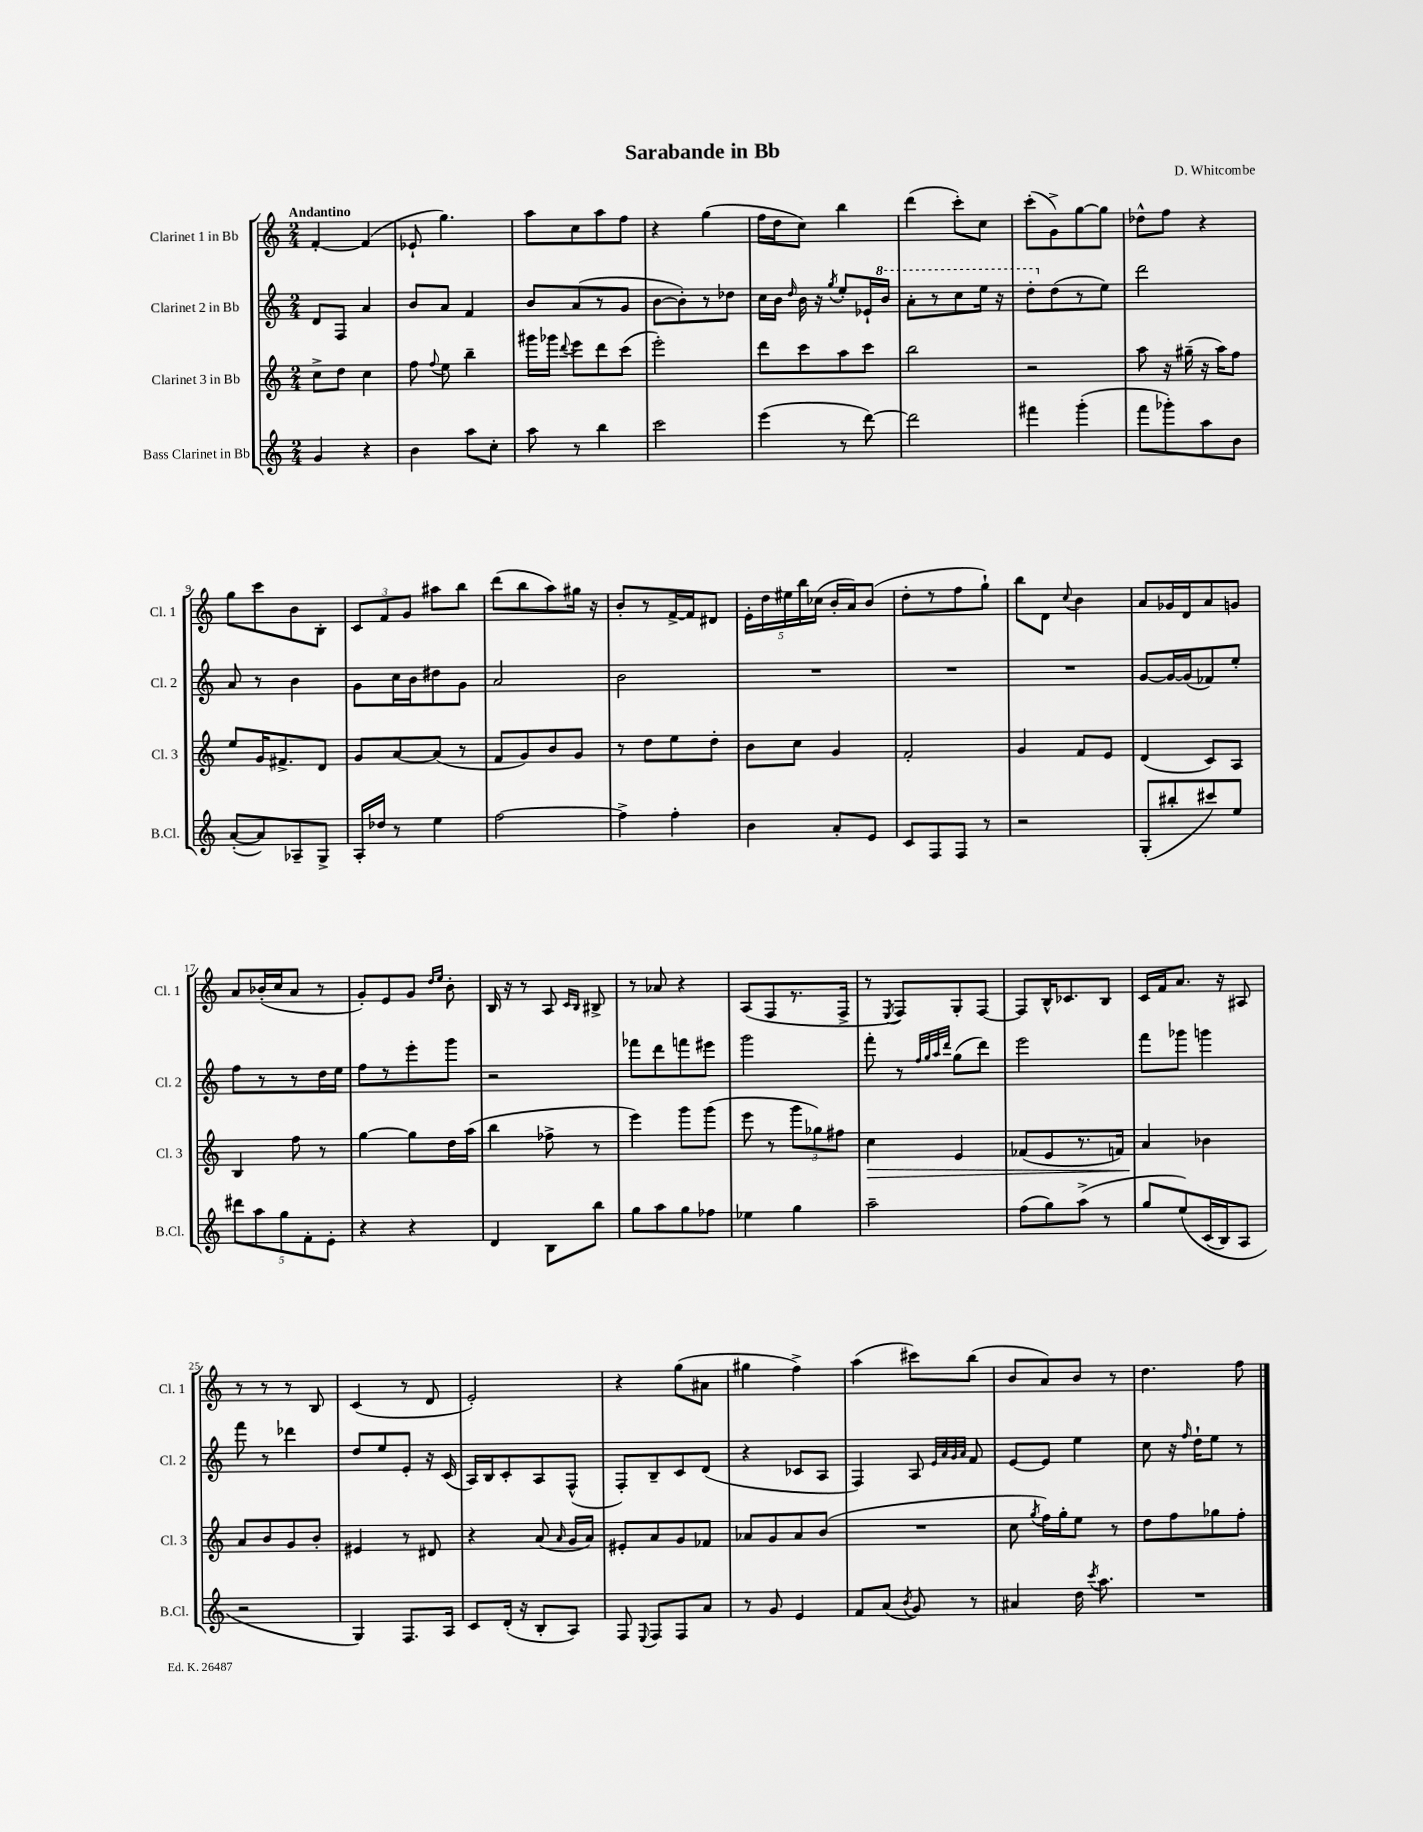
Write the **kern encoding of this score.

**kern	**kern	**dynam	**kern	**kern
*part4	*part3	*part3	*part2	*part1
*staff4	*staff3	*staff3	*staff2	*staff1
*I"Bass Clarinet in Bb	*I"Clarinet 3 in Bb	*	*I"Clarinet 2 in Bb	*I"Clarinet 1 in Bb
*I'B.Cl.	*I'Cl. 3	*	*I'Cl. 2	*I'Cl. 1
*clefG2	*clefG2	*	*clefG2	*clefG2
*k[]	*k[]	*	*k[]	*k[]
*M2/4	*M2/4	*	*M2/4	*M2/4
=1	=1	=1	=1	=1
!	!	!	!	!LO:TX:a:B:t=Andantino
4g/	8cc^\L	.	8d/L	[4f'/
.	8dd\J	.	8F/J	.
4r	4cc\	.	4a/	(4f/]
=2	=2	=2	=2	=2
4b\	8ff\	.	8b/L	8e-X`/
.	8qqff/	.	.	.
.	8ee\	.	8a/J	4.gg\)
8aa\L	4bb~\	.	4f/	.
8cc'\J	.	.	.	.
=3	=3	=3	=3	=3
8aa\	16ggg#X\LL	.	8b/L	8aa\L
.	16ggg-X\JJ	.	.	.
.	8qqddd/	.	.	.
8r	8eee\L	.	(8a/	8cc\
4bb\	8ddd\	.	8r	8aa\
.	(8ccc\J	.	8g/J	8ff\J
=4	=4	=4	=4	=4
2ccc\	2eee'\)	.	[8b\L	4r
.	.	.	8b'\])	.
.	.	.	8r	(4gg\
.	.	.	8dd-X\J	.
=5	=5	=5	=5	=5
(4eee\	8ddd\L	.	16cc\LL	16ff\LL
.	.	.	16b\JJ	16dd\J
.	.	.	16qqdd/	.
.	8ccc\	.	16b\	8cc\J)
.	.	.	16r	.
.	.	.	8qgg/	.
8r	8aa\	.	8ee'/L	4bb\
[8ddd\)	8ccc\J	.	16e-X`/L	.
*	*	*	*8va	*
.	.	.	16bb/JJ	.
=6	=6	=6	=6	=6
2ddd\]	2bb\	.	8aa'\L	(4ddd\
.	.	.	8r	.
.	.	.	8ccc\	8ccc'\L)
.	.	.	16eee\Jk	8cc\J
.	.	.	16r	.
=7	=7	=7	=7	=7
4fff#X\	2r	.	8ddd'\L	(8ccc'\L
*	*	*	*X8va	*
.	.	.	(8dd\	8g^\)
(4ggg'\	.	.	8r	[8gg\
.	.	.	8ee\J)	8gg\J]
=8	=8	=8	=8	=8
8fff\L	8aa\	.	2ddd\	8dd-X^^\L
8ggg-X'\)	16r	.	.	8ff\J
.	(16gg#X~\	.	.	.
8aa\	16r	.	.	4r
.	16aa\KL)	.	.	.
8b\J	8ff\J	.	.	.
!!LO:LB:g=z
=9	=9	=9	=9	=9
([8a'/L	8ee/L	.	8a/	8gg\L
8a/])	16g/K	.	8r	8ccc\
.	8.f#X^/	.	.	.
8A-X~/	.	.	4b\	8b\
8G^/J	8d/J	.	.	8B'\J
=10	=10	=10	=10	=10
16A'/LL	8g/L	.	8g\L	12c/L
16dd-X/JJ	.	.	.	.
.	.	.	.	12f/
8r	[8a/	.	16cc\L	.
.	.	.	.	12g/J
.	.	.	16b\J	.
4ee\	(8a/J]	.	8dd#X\	8aa#X\L
.	8r	.	8g\J	8bb\J
=11	=11	=11	=11	=11
[2ff\	8f/L	.	2a/	(8ddd\L
.	8g/)	.	.	8bb\
.	8b/	.	.	8aa\)
.	8g/J	.	.	16gg#X\Jk
.	.	.	.	16r
=12	=12	=12	=12	=12
4ff^\]	8r	.	2b\	8b'/L
.	8dd\L	.	.	8r
4ff'\	8ee\	.	.	[16f^/L
.	.	.	.	16f/J]
.	8dd'\J	.	.	8d#X/J
=13	=13	=13	=13	=13
4b\	8b\L	.	2r	20e'\LL
.	.	.	.	20dd\
.	.	.	.	20ee#X\
.	8cc\J	.	.	.
.	.	.	.	20bb\
.	.	.	.	(20cc-X\JJ
8a'/L	4g/	.	.	16b'/LL
.	.	.	.	16a/J)
8e/J	.	.	.	(8b/J
=14	=14	=14	=14	=14
8c/L	2f'/	.	2r	8dd'\L
8F/	.	.	.	8r
8F/J	.	.	.	8ff\
8r	.	.	.	8gg`\J)
=15	=15	=15	=15	=15
2r	4g/	.	2r	8bb\L
.	.	.	.	8d\J
.	.	.	.	8qqcc/
.	8f/L	.	.	4b\
.	8e/J	.	.	.
=16	=16	=16	=16	=16
(8G'/L	(4d/	.	[8g/L	8a/L
8bb#X'/	.	.	16g/L_	16g-X/L
.	.	.	(16g/J]	16d/J
8ccc#X/)	8c/L)	.	8f-X/)	8a/
8ee/J	8A/J	.	8ee'/J	8gn/J
!!LO:LB:g=z
=17	=17	=17	=17	=17
10ddd#X\L	4B/	.	8ff\L	8a/L
10aa\	.	.	.	.
.	.	.	8r	(16b-X'/L
.	.	.	.	16cc/J
10gg\	.	.	.	.
.	8ff\	.	8r	8a/J
10f'\	.	.	.	.
.	8r	.	16dd\L	8r
10e'\J	.	.	.	.
.	.	.	16ee\JJ	.
=18	=18	=18	=18	=18
4r	[4gg\	.	8ff\L	8g'/L)
.	.	.	8r	8e/
4r	8gg\L]	.	8eee'\	8g/J
.	.	.	.	16qqdd/LL
.	.	.	.	16qqee/JJ
.	16dd\L	.	8ggg\J	8b'\
.	(16aa\JJ	.	.	.
=19	=19	=19	=19	=19
4d/	4bb\	.	2r	16B/
.	.	.	.	16r
.	.	.	.	8r
8B\L	8ff-X^\	.	.	8A/
.	.	.	.	16qqc/LL
.	.	.	.	16qqB/JJ
8bb\J	8r	.	.	8B#X^/
=20	=20	=20	=20	=20
8gg\L	4eee\)	.	8fff-X\L	8r
8aa\	.	.	8ddd\	8a-X/
8gg\	8ggg\L	.	8fffn\	4r
8ff-X\J	(8ggg\J	.	8eee#X\J	.
=21	=21	=21	=21	=21
4ee-X\	8eee\	.	2ggg\	(8A/L
.	8r	.	.	8F/
4gg\	12ggg\L	.	.	8.r
.	12gg-X\)	.	.	.
.	12ff#X\J	.	.	.
.	.	.	.	16F^/Jk
=22	=22	=22	=22	=22
!	!	!LO:HP:b	!	!
2aa~\	4cc\	>	8fff'\	8r
.	.	.	.	8qE/
.	.	.	8r	8F/L)
.	.	.	32qqff/LLL	.
.	.	.	32qqgg/	.
.	.	.	32qqaa/	.
.	.	.	32qqddd/JJJ	.
.	4e/	.	(8gg\L	8G'/
.	.	.	8ddd\J)	[8F/J
=23	=23	=23	=23	=23
(8ff\L	(8f-X/L	.	2eee\	8F/L]
8gg\)	8e/	.	.	16B^^/K
.	.	.	.	8.c-X/
(8aa^\J	8.r	.	.	.
8r	.	.	.	8B/J
.	16fn/Jk)	.	.	.
=24	=24	=24	=24	=24
8gg/L	4a/	.	8fff\L	16c/LL
.	.	.	.	16f/J
(8ee/)	.	.	8ggg-X\J	8.a/J
(16c/L	4b-X\	]	4gggn\	.
16B/J)	.	.	.	16r
8A/J	.	.	.	8A#X/
!!LO:LB:g=z
=25	=25	=25	=25	=25
2r	8a/L	.	8fff\	8r
.	8b/	.	8r	8r
.	8g/	.	4ddd-X\	8r
.	8b'/J	.	.	8B/
=26	=26	=26	=26	=26
4G/)	4e#X/	.	8dd/L	(4c/
.	.	.	8ee/	.
8.F/L	8r	.	8e'/J	8r
.	8d#X/	.	16r	8d/
16A/Jk	.	.	(16c/	.
=27	=27	=27	=27	=27
8c/L	4r	.	16A/LL)	2e'/)
.	.	.	16B/J	.
(16d'/Jk	.	.	8c'/	.
16r	.	.	.	.
8B'/L	(8a/	.	8A/	.
.	16qqa/	.	.	.
8A/J)	16g/LL	.	(8F^^/J	.
.	16a/JJ)	.	.	.
=28	=28	=28	=28	=28
8F/	8e#X'/L	.	8F'/L)	4r
8qqE/	.	.	.	.
8F/L	8a/	.	8B~/	.
8F/	8g/	.	8c/	(8gg\L
8a/J	8f-X/J	.	(8d/J	8a#X\J
=29	=29	=29	=29	=29
8r	8a-X/L	.	4r	4gg#X\
8g/	8g/	.	.	.
4e/	8a-/	.	8c-X/L	4ff^\)
.	(8b/J	.	8A/J	.
=30	=30	=30	=30	=30
8f/L	2r	.	4F/)	(4aa\
(8a/J	.	.	.	.
8qb/	.	.	.	.
8g/)	.	.	8A/	8ccc#X\L)
.	.	.	32qqe/LLL	.
.	.	.	32qqa/	.
.	.	.	32qqg/	.
.	.	.	32qqa/JJJ	.
8r	.	.	8f/	(8bb\J
=31	=31	=31	=31	=31
4a#X/	8cc\	.	[8e/L	8b/L
.	8qgg/	.	.	.
.	16ff\LL)	.	8e/J]	8a/)
.	16gg'\J	.	.	.
16dd\	8ee\J	.	4ee\	8b/J
8qccc/	.	.	.	.
8.aa\	.	.	.	.
.	8r	.	.	8r
=32	=32	=32	=32	=32
2r	8dd\L	.	8cc\	4.dd\
.	8ff\	.	16r	.
.	.	.	16qqff/	.
.	.	.	16dd`\KL	.
.	8gg-X\	.	8ee\J	.
.	8ff'\J	.	8r	8ff\
==	==	==	==	==
*-	*-	*-	*-	*-
